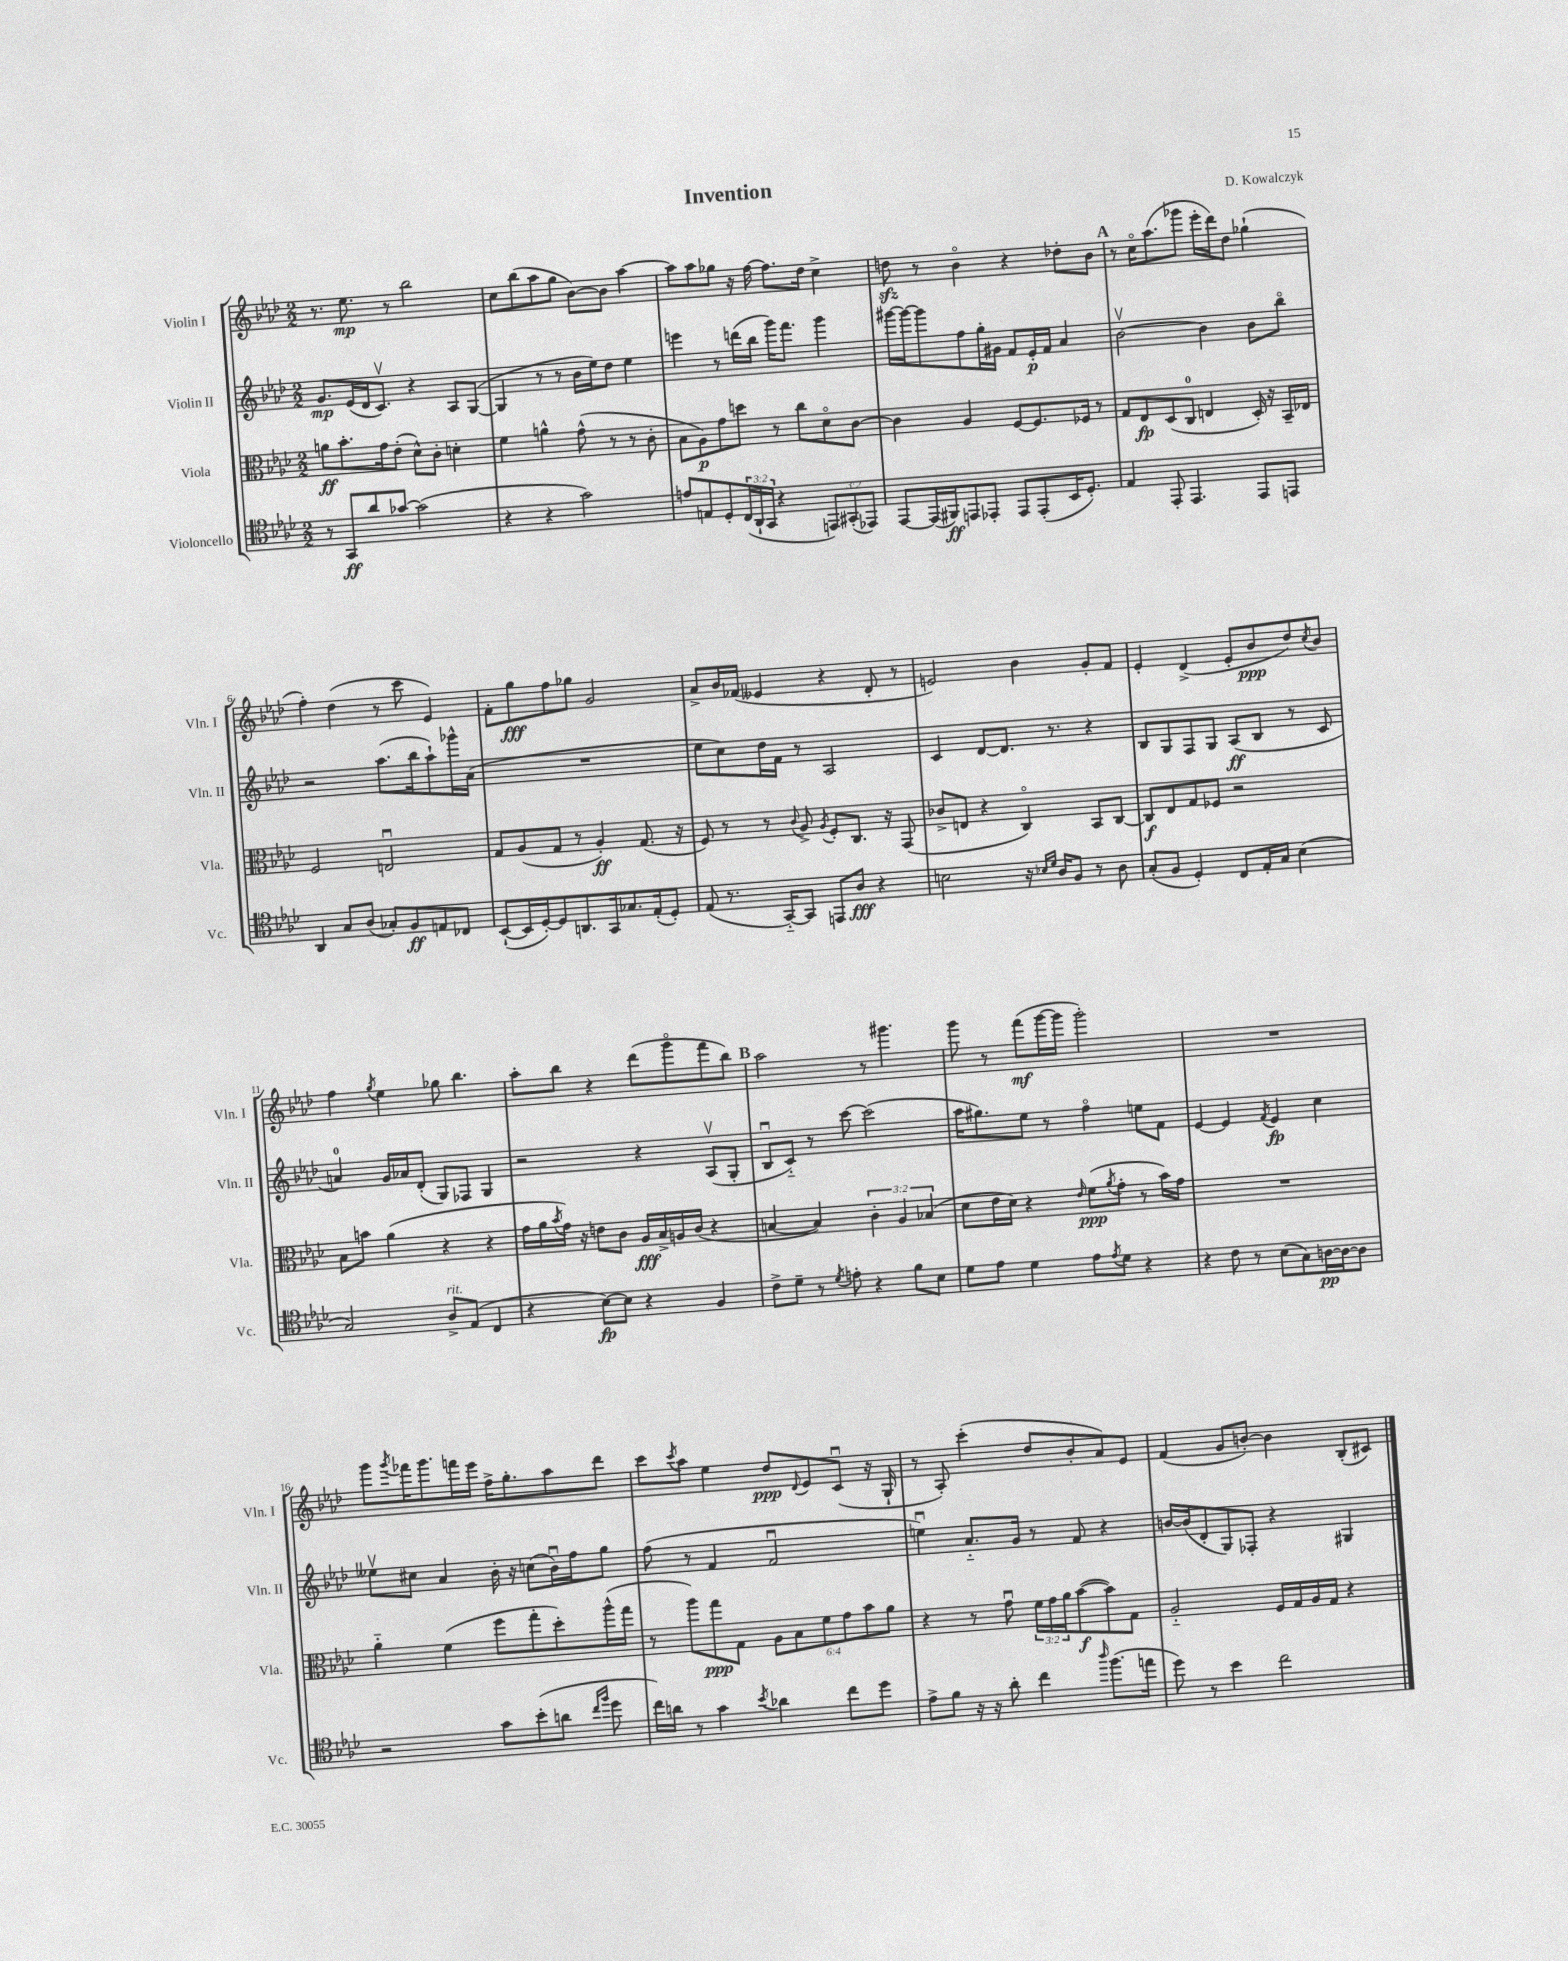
\header { title = "Invention" composer = "D. Kowalczyk" }
<<
\new StaffGroup <<
\new Staff = "s0" \with { instrumentName = "Violin I" shortInstrumentName = "Vln. I" } {
    \clef treble \key aes \major \numericTimeSignature \time 2/2
    r8. ees''8.\mp r8 bes''2 |
    c''8 bes''8( aes''8 g''8 bes'8~) bes'8 aes''4~ |
    aes''8 aes''8 ges''8 r16 f''16~ f''8. des''16 c''4-> |
    d''8\sfz r8 bes'4\flageolet r4 des''8-. bes'8 |
    \mark \markup { \bold "A" } r8 c''16\flageolet aes''8.( ges'''8 ees'''16-. des'''16) des''8 ges''4-!( |
    f''4-.) des''4( r8 c'''8 ees'4) |
    f'8-. g''8\fff f''8 ges''8 g'2 |
    aes'8-> bes'16 fes'16( eeses'4 r4 des'8-. r8 |
    e'2) bes'4 g'8-. f'8 |
    ees'4-. des'4->( ees'8-. bes'8\ppp des''8) \acciaccatura { c''8 } bes'8 |
    f''4 \acciaccatura { g''8 } ees''4 ges''8 bes''4. |
    aes''8-. bes''8 r4 des'''8( g'''8\flageolet f'''8 bes''8) |
    \mark \markup { \bold "B" } aes''2 r8 gis'''4. |
    g'''8 r8 f'''8\mf( g'''16~ g'''16 g'''2-.) |
    R1 |
    g'''8 \acciaccatura { g'''8 } fes'''16 g'''8. f'''16 ees'''16 f''16-> g''8.-. aes''8 des'''8 |
    c'''8 \acciaccatura { c'''8 } aes''8 ees''4 des''8\ppp \appoggiatura { des'8 } ees'8 c'8\downbow( r16 g16-! |
    r8 aes8-.) c'''4-.( des''8 bes'8-. aes'8) ees'8 |
    f'4( g'8 b'8~-.) b'4 bes8-.( cis'8) \bar "|." |
}
\new Staff = "s1" \with { instrumentName = "Violin II" shortInstrumentName = "Vln. II" } {
    \clef treble \key aes \major \numericTimeSignature \time 2/2
    g'8.\mp ees'16( des'16 c'8.\upbow) r4 aes8 g8~( |
    g4 r8 r8 bes'16 ees''16) des''8 ees''4 |
    e'''4 r8 d'''16( bes''16 g'''16) f'''8. g'''4 |
    gis'''16~ gis'''16~ gis'''8 f''8 g''16-. gis'16 f'8 ees'16-.\p f'16 aes'4 |
    \mark \markup { \bold "A" } bes'2~\upbow bes'4 bes'8 bes''8\flageolet |
    r2 aes''8.( bes''16 aes''8-!) ges'''16-^ aes'16( |
    R1 |
    ees''8 c''8) des''16 f'16 r8 aes2 |
    c'4 des'8~ des'8. r8. r4 |
    bes8 g8 f8 g8 aes8\ff( bes8 r8 c'8 |
    a'4-0) g'16 aes'16 des'8-.( g8) fes8 g4 |
    r2 r4 aes8\upbow( g8-. |
    \mark \markup { \bold "B" } bes8\downbow c'8-_) r8 c'''8~ c'''2( |
    aes''16 gis''8.) ees''8 r8 f''4\flageolet e''8 f'8 |
    ees'4~ ees'4 \acciaccatura { f'8 } ees'4\fp c''4 |
    eeses''8\upbow cis''8 aes'4 bes'16-. r16 c''8( bes'16\downbow) f''16 g''8 |
    f''8( r8 f'4 f'2\downbow |
    e''4\downbow) aes'8.-_ g'16 r8 f'8 r4 |
    b'16~ b'16( des'8-. g8) fes8-. r4 gis4 \bar "|." |
}
\new Staff = "s2" \with { instrumentName = "Viola" shortInstrumentName = "Vla." } {
    \clef alto \key aes \major \numericTimeSignature \time 2/2 \override Staff.TupletNumber.text = #tuplet-number::calc-fraction-text
    a'8\ff bes'8.-. g'16 ees'8-.( des'8-^) c'8-. d'4-. |
    f'4 a'4-^ g'8-^( r8 r8 c'8-. |
    bes8 aes8\p) g'8 d''8 r8 c''8 des'8\flageolet c'8~ |
    c'4 aes4 f8~ f8. fes16 r8 |
    \mark \markup { \bold "A" } g8 ees8\fp des8( c8-0 e4 des16-.) r16 bes,16-- ees16 |
    f2 e2\downbow |
    g8 aes8( g8 r8 aes4-.\ff) g8.( r16 |
    f8) r8 r8 \appoggiatura { c'8 } aes8-> \acciaccatura { aes8 } f8-. c8. r16 g,8( |
    ces'8-> e8 r4 c4\flageolet) bes,8 c8~ |
    c8\f ees8 g8 fes8 r2 |
    bes8 b'8 aes'4( r4 r4 |
    g'16 aes'16 \acciaccatura { bes'8 } g'16) r16 e'8 c'8 aes16\fff bes16-> a16 c'16( r4 |
    \mark \markup { \bold "B" } b4~ b4) \tuplet 3/2 { c'4-. aes4 bes4( } |
    des'8 ees'16 des'16) r4 \grace { ees'16 } f'8\ppp( \acciaccatura { aes'8 } g'8-. r8 bes'16) g'16 |
    R1 |
    aes'4-_ f'4( f''8 g''8-. des''8-.) aes''16-^( g''16 |
    r8 aes''8) g''8\ppp g8 \tuplet 6/4 { aes8 bes8 f'8 g'8 bes'8 aes'8 } |
    r4 r8 g'8\downbow \tuplet 3/2 { f'16 g'16 aes'16 } bes'8~\f( bes'8) g8 |
    aes2-_ f16 g16 aes16 g16 r4 \bar "|." |
}
\new Staff = "s3" \with { instrumentName = "Violoncello" shortInstrumentName = "Vc." } {
    \clef tenor \key aes \major \numericTimeSignature \time 2/2 \override Staff.TupletNumber.text = #tuplet-number::calc-fraction-text
    r8 g,8\ff aes'8 ges'8~ ges'2( |
    r4 r4 g'2) |
    e'8 e8 des8-. \tuplet 3/2 { c16( aes,16-! g,16 } r4 \tuplet 3/2 { e,8) gis,8-.( ees,8) } |
    ees,8~ ees,16( fis,16\ff) e,8 ees,8-. ees,8 ees,8-.( bes,16 des8.-.) |
    \mark \markup { \bold "A" } ees4 ees,8-. ees,4. ees,8 e,8 |
    aes,4 g8 aes8( ges8-.) f8\ff e8 ces8 |
    bes,8~-!( bes,16 des16~-.) des8 a,8. g,16 ges8. ees16-.( des8-.) |
    ees8( r8. g,16~-_) g,8 e,8 aes8\fff r4 |
    b2 r16 \grace { bes16 des'16 } aes16 f8 r8 aes8 |
    g8-.( f8 des4-.) c8 ees16-. g16 bes4( |
    g2) aes8->^\markup { \italic "rit." } ees8( c4 |
    r4 bes8~\fp) bes8 r4 f4 |
    \mark \markup { \bold "B" } c'8-> des'8-- r8 \acciaccatura { des'8 } e'8-. r4 f'8 bes8 |
    des'8 ees'8 des'4 ees'8 \acciaccatura { ees'8 } des'8 r4 |
    r4 c'8 r8 bes8( g8) a16~\pp a16~ a8 |
    r2 g'8 bes'8-.( a'8 \grace { c''16 f''16 } des''8 |
    c''16) a'16 r8 g'4 \acciaccatura { bes'8 } aes'4 c''8 des''8 |
    ees'8-> f'8 r16 r16 aes'8-. c''4 \grace { aes''16 } f''8.( e''16 |
    des''8) r8 bes'4 c''2 \bar "|." |
}
>>
>>
